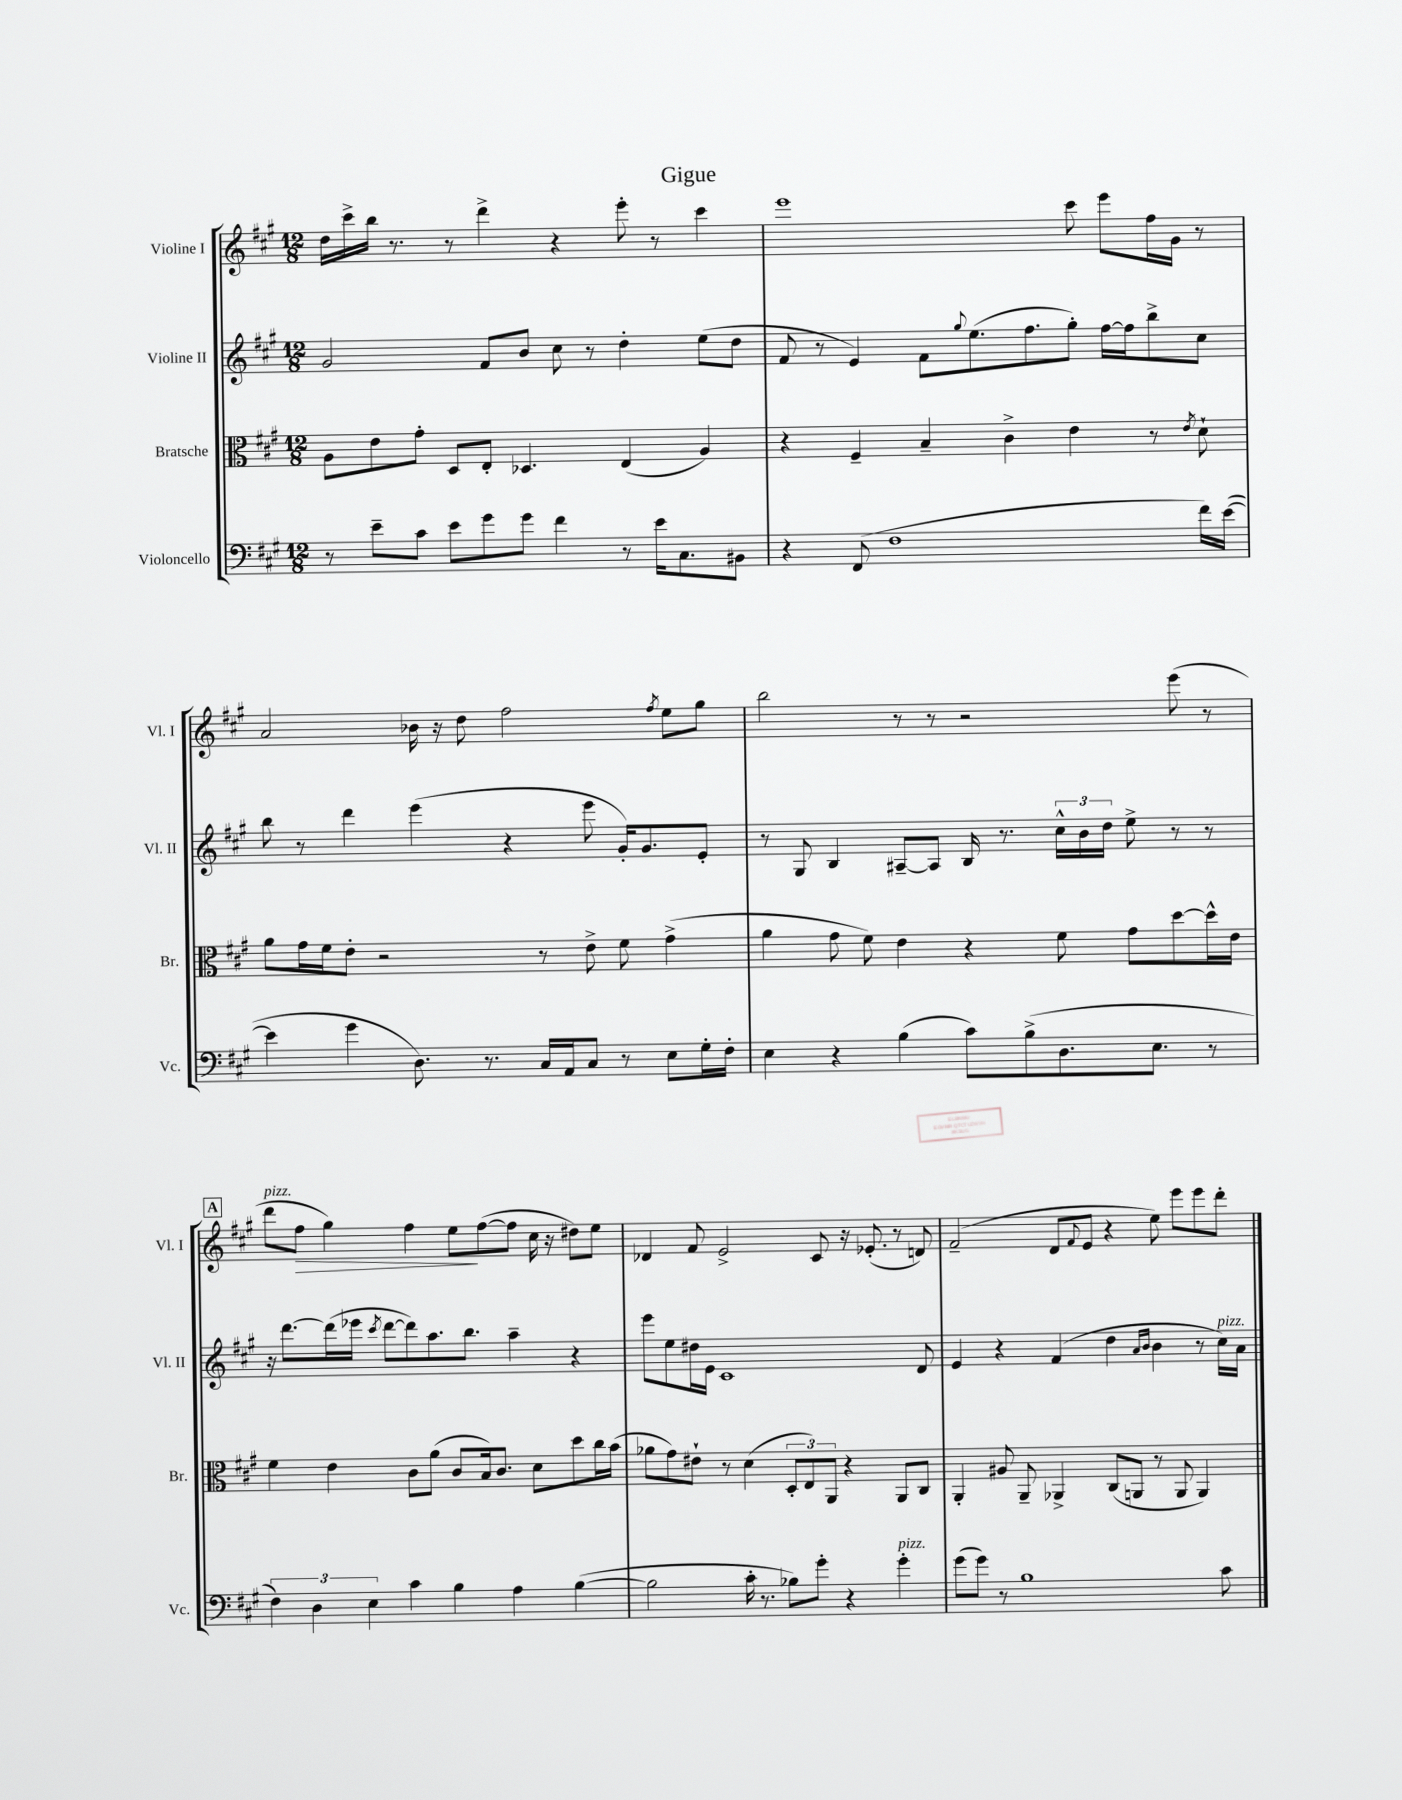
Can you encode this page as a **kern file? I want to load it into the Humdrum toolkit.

**kern	**kern	**kern	**kern
*staff4	*staff3	*staff2	*staff1
*clefF4	*clefC3	*clefG2	*clefG2
*k[f#c#g#]	*k[f#c#g#]	*k[f#c#g#]	*k[f#c#g#]
*M12/8	*M12/8	*M12/8	*M12/8
8r	8A\L	2g#/	16dd\LL
.	.	.	16ccc#^\
8e~\L	8e\	.	16bb\JJ
.	.	.	8.r
8c#\J	8g#'\J	.	.
8e\L	8D/L	.	8r
8g#\	8E'/J	8f#/L	4ddd^\
8g#\J	4.D-/	8b/J	.
4f#\	.	8cc#\	4r
.	.	8r	.
8r	(4E/	4dd'\	8eee'\
16e\LK	.	.	8r
8.C#\	.	.	.
.	4A/)	(8ee\L	4ccc#\
8BB#\J	.	8dd\J	.
=	=	=	=
4r	4r	8f#/	1eee
.	.	8r	.
(8FF#/	4F#~/	4e/)	.
1F#	.	.	.
.	4B~/	8f#\L	.
.	.	8qqgg#/	.
.	.	(8.ee\	.
.	4c#^\	.	.
.	.	8.ff#\	.
.	4e\	8gg#'\J)	8ccc#\
.	.	[16ff#\LL	8eee\L
.	.	16ff#\]J	.
.	8r	8bb^\	16ff#\L
.	.	.	16g#\JJ
.	8qe/	.	.
16f#\LL)	8d`\	8cc#\J	8r
([16e\JJ	.	.	.
=	=	=	=
4e\]	8a\L	8bb\	2a/
.	16g#\L	8r	.
.	16f#\J	.	.
4g#\	8e'\J	4ddd\	.
.	2r	.	.
8.D\)	.	(4eee\	16b-\
.	.	.	16r
.	.	.	8dd\
8.r	.	.	.
.	.	4r	2ff#\
16C#/LL	8r	.	.
16AA/J	.	.	.
8C#/J	8e^\	8eee\	.
8r	8f#\	16g#'/LK)	.
.	.	8.g#/	.
.	.	.	8qff#/
8E\L	(4g#^\	.	8ee\L
16G#'\L	.	8e'/J	8gg#\J
16F#'\JJ	.	.	.
=	=	=	=
4E\	4a\	8r	2bb\
.	.	8G#/	.
4r	8g#\	4B/	.
.	8f#\)	.	.
(4B\	4e\	[8A#~/L	8r
.	.	8A#/]J	8r
8c#\L)	4r	16B/	2r
.	.	8.r	.
(8B^\	.	.	.
8.D\	8f#\	24cc#^^\LL	.
.	.	24b\	.
.	.	24dd\JJ	.
.	8g#\L	8ee^\	.
8.E\J	.	.	.
.	[8dd\	8r	(8eee\
8r	16dd^^\]L	8r	8r
.	16e\JJ	.	.
=	=	=	=
6F#\)	4f#\	16r	8ddd\L
.	.	[8.ddd\L	.
.	.	.	8ff#\J
6D\	.	.	.
.	4e\	(16ddd\]L	4gg#\)
.	.	16eee-\JJ	.
6E\	.	.	.
.	.	8qccc#/	.
.	.	[8ddd\L	.
4c#\	8c#\L	8ddd\])	4ff#\
.	(8a\J	8.aa\	.
4B\	8c#/L	.	8ee\L
.	.	8.bb\J	.
.	16B/k)	.	([8ff#\
.	8.c#/J	.	.
4A\	.	4aa~\	8ff#\]J
.	8d\L	.	16cc#\
.	.	.	16r
([4B\	8dd\	4r	8dd#\L)
.	16cc#\L	.	8ee\J
.	(16b\JJ	.	.
=	=	=	=
2B\]	8a-\L	8eee\L	4d-/
.	8g#\)	8ee\	.
.	8e#`\J	16dd#\L	8f#/
.	.	16e\JJ	.
.	8r	1c#	2e^/
16c#'\	(4d\	.	.
8.r	.	.	.
8B-\L)	12D'/L	.	.
.	12E/)	.	.
8g#'\J	.	.	8c#/
.	12AA/J	.	.
4r	4r	.	16r
.	.	.	(8.e-'/
4g#'\	8AA/L	.	8r
.	8C#/J	8d/	8d/)
=	=	=	=
(8g#\L	4AA'/	4e/	(2f#~/
8g#\J)	.	.	.
8r	8A#/	4r	.
1B	8AA~/	.	.
.	4AA-^/	(4f#/	8d/L
.	.	.	8qqf#/
.	.	.	8e/J
.	(8C#/L	4dd\	4r
.	8AA/J	.	.
.	.	16qqa/LL	.
.	.	16qqb/JJ	.
.	8r	4b\	8ee\)
.	8AA/	.	8eee\L
.	4AA/)	8r	8eee\
8c#\	.	16cc#\LL)	8ddd'\J
.	.	16a\JJ	.
==	==	==	==
*-	*-	*-	*-
